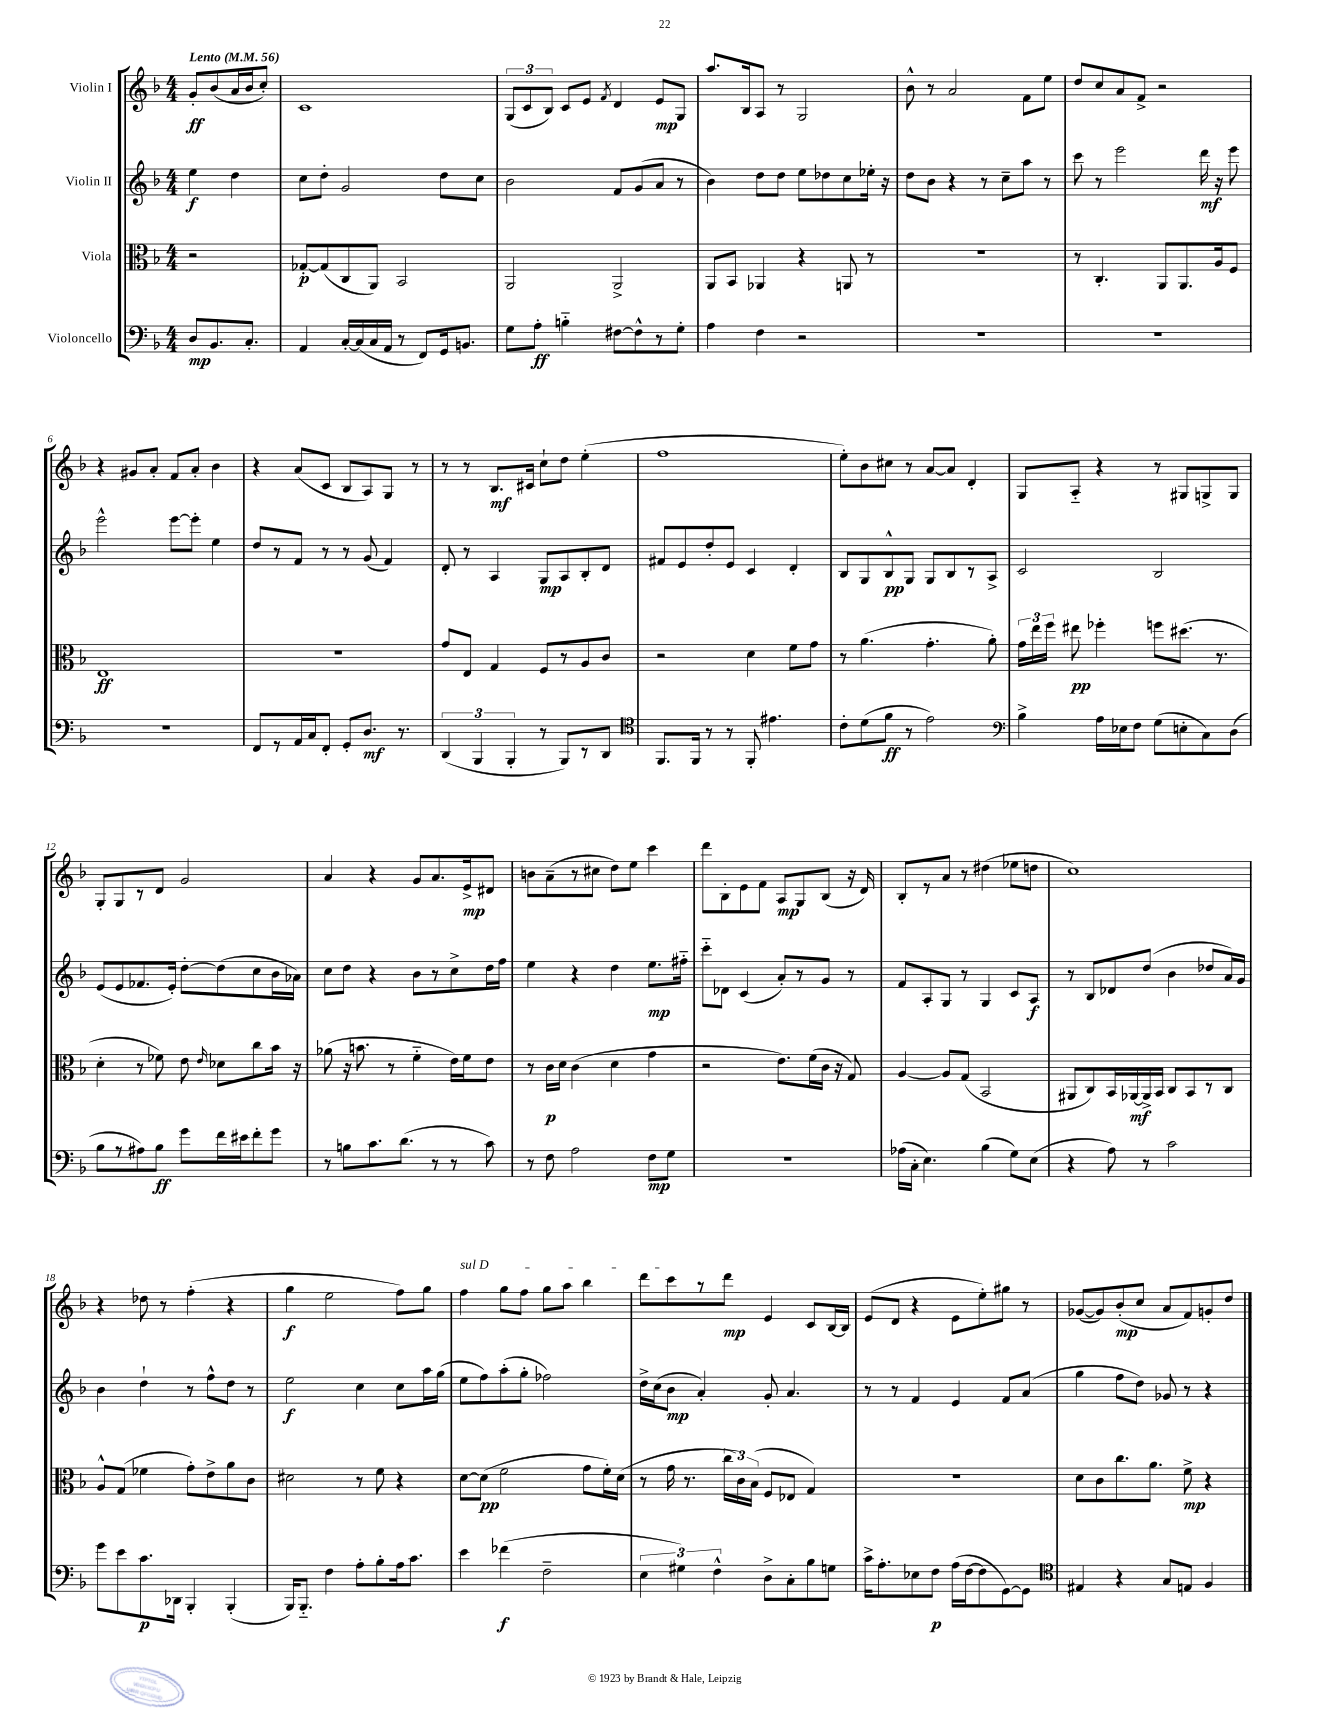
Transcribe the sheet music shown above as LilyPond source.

<<
\new StaffGroup <<
\new Staff = "s0" \with { instrumentName = "Violin I" } {
    \clef treble \key f \major \numericTimeSignature \time 4/4 \partial 2 \tempo "Lento" 4 = 56
    \autoBeamOff g'8[-.\ff bes'8( a'16 bes'16 c''8]-.) |
    c'1 |
    \tuplet 3/2 { g8[( c'8 bes8]) } c'8[ e'8] \acciaccatura { f'8 } d'4 e'8[\mp g8] |
    a''8.[ bes16 a8] r8 g2 |
    bes'8-^ r8 a'2 f'8[ e''8] |
    d''8[ c''8 a'8 f'8]-> r2 |
    r4 gis'8[ a'8]-. f'8[ a'8]-. bes'4 |
    r4 a'8[( c'8] bes8[ a8) g8] r8 |
    r8 r8 bes8.[\mf cis'16] c''8[-! d''8] e''4-.( |
    f''1 |
    e''8[-.) bes'8 cis''8] r8 a'8[~ a'8] d'4-. |
    g8[ a8]-_ r4 r8 gis8[ g8-> g8] |
    g8[-. g8 r8 d'8] g'2 |
    a'4 r4 g'8[ a'8. e'16->\mp dis'8] |
    b'8[ a'8--( r8 cis''8] d''8[) e''8] c'''4 |
    d'''8[ bes8-. e'8 f'8] a8[\mp g8 bes8]( r16 d'16) |
    bes8[-. r8 a'8] r8 dis''4( ees''8[ d''8] |
    c''1) |
    r4 des''8 r8 f''4-.( r4 |
    g''4\f e''2 f''8[) g''8] |
    \once \override TextSpanner.bound-details.left.text = \markup { \italic "sul D" } f''4\startTextSpan g''8[ f''8] g''8[ a''8] bes''4 |
    d'''8[ c'''8\stopTextSpan r8 d'''8]\mp e'4 c'8[ bes16~ bes16] |
    e'8[( d'8] r4 e'8[ e''8-.) gis''8] r8 |
    ges'8[~( ges'8) bes'8-.\mp( c''8] a'8[ f'8) g'8-. d''8] \bar "|." |
}
\new Staff = "s1" \with { instrumentName = "Violin II" } {
    \clef treble \key f \major \numericTimeSignature \time 4/4 \partial 2
    \autoBeamOff e''4\f d''4 |
    c''8[ d''8]-. g'2 d''8[ c''8] |
    bes'2 f'8[ g'8( a'8] r8 |
    bes'4) d''8[ d''8] e''8[ des''8 c''8 ees''16]-. r16 |
    d''8[ bes'8] r4 r8 c''8[-- a''8] r8 |
    c'''8 r8 e'''2 d'''16\mf r16 e'''8 |
    e'''2-^ e'''8[~ e'''8]-. e''4 |
    d''8[ r8 f'8] r8 r8 g'8( f'4) |
    d'8-. r8 a4 g8[\mp a8 bes8-. d'8] |
    fis'8[ e'8 d''8-. e'8] c'4 d'4-. |
    bes8[ g8 bes8-^\pp g8] g8[ bes8 r8 a8]-> |
    c'2 bes2 |
    e'8[( e'8 fes'8. e'16]-.) d''8[~-. d''8( c''8 bes'16 aes'16]) |
    c''8[ d''8] r4 bes'8[ r8 c''8-> d''16 f''16] |
    e''4 r4 d''4 e''8.[\mp fis''16]-_ |
    c'''8[-_ des'8] c'4( a'8[-.) r8 g'8] r8 |
    f'8[ a8-. g8] r8 g4 c'8[ a8]\f |
    r8 bes8[ des'8 d''8]( bes'4 des''8[ a'16) g'16] |
    bes'4 d''4-! r8 f''8[-^ d''8] r8 |
    e''2\f c''4 c''8[ a''16 g''16]( |
    e''8[ f''8) a''8-.( g''8]-. fes''2) |
    d''16[-> c''16( bes'8]\mp a'4-.) g'8-. a'4. |
    r8 r8 f'4 e'4 f'8[ a'8]( |
    g''4 f''8[ d''8]) ges'8 r8 r4 \bar "|." |
}
\new Staff = "s2" \with { instrumentName = "Viola" } {
    \clef alto \key f \major \numericTimeSignature \time 4/4 \partial 2
    \autoBeamOff r2 |
    ges8[~-.\p ges8( c8 a,8]) bes,2 |
    a,2 a,2-> |
    a,8[ bes,8] aes,4 r4 a,8 r8 |
    R1 |
    r8 c4.-. a,8[ a,8. a16 f8] |
    e1\ff |
    R1 |
    g'8[ e8] g4 f8[ r8 a8 c'8] |
    r2 d'4 f'8[ g'8] |
    r8 a'4.( g'4.-. a'8-.) |
    \tuplet 3/2 { g'16[ e''16 f''16] } eis''8\pp fes''4-. f''8[ dis''8.]( r8. |
    d'4-. r8 fes'8) e'8 \grace { e'16 } des'8[ c''8 bes'16] r16 |
    aes'8( r16 b'8. r8 f'4-_ e'16[) f'16 e'8] |
    r8 c'16[\p d'16] c'4( d'4 g'4 |
    r2 e'8.[) f'16( c'16] r16 g8) |
    a4~ a8[ g8]( bes,2 |
    ais,8[ c8) bes,16 aes,16~\mf aes,16-> bes,16] c8[ bes,8 r8 c8] |
    a8[-^ g8]( fes'4 g'8[-.) e'8-> a'8 c'8] |
    dis'2 r8 f'8 r4 |
    d'8[~ d'8]\pp( f'2 g'8[ f'16-.) d'16]( |
    r8 g'16 r8. \tuplet 3/2 { c''16[ c'16) bes16]( } f8[ ees8] g4) |
    r1 |
    d'8[ c'8 c''8. a'8.] f'8->\mp r4 \bar "|." |
}
\new Staff = "s3" \with { instrumentName = "Violoncello" } {
    \clef bass \key f \major \numericTimeSignature \time 4/4 \partial 2
    \autoBeamOff d8[\mp bes,8. c8.]-. |
    a,4 c16[~-. c16( c16 a,16] r8 f,8[) g,16 b,8.] |
    g8[ a8]-.\ff b4-_ fis8[~ fis8-^ r8 g8]-. |
    a4 f4 r2 |
    R1 |
    R1 |
    R1 |
    f,8[ r8 a,16 c16 f,8]-. g,8[-. d8.]\mf r8. |
    \tuplet 3/2 { d,4( bes,,4 bes,,4-. } r8 bes,,8[) r8 d,8] |
    \clef tenor f,8.[ f,16] r8 r8 f,8-. eis'4. |
    c'8[-. d'8( f'8]\ff r8 e'2) |
    \clef bass bes4-> a16[ ees16 f8] g8[( e8-. c8) d8]( |
    bes8[ r8 ais8) bes8]\ff g'8[ f'16 eis'16 f'8-. g'8] |
    r8 b8[ c'8. d'8.]( r8 r8 c'8) |
    r8 f8 a2 f8[\mp g8] |
    R1 |
    aes16[( c16]-. e4.) bes4( g8[) e8]( |
    r4 a8) r8 c'2 |
    g'8[ e'8 c'8.\p des,16] bes,,4-. bes,,4-.( |
    bes,,16[) bes,,8.]-_ f4 a8[-. bes8-. a16 c'8.] |
    e'4 fes'4\f( f2-- |
    \tuplet 3/2 { e4 gis4) f4-^ } d8[-> c8-. bes8 g8] |
    c'16[-> a8.-. ees8 f8]\p a16[( f16~ f8 g,8~) g,8] |
    \clef tenor eis4 r4 g8[ e8] f4 \bar "|." |
}
>>
>>
